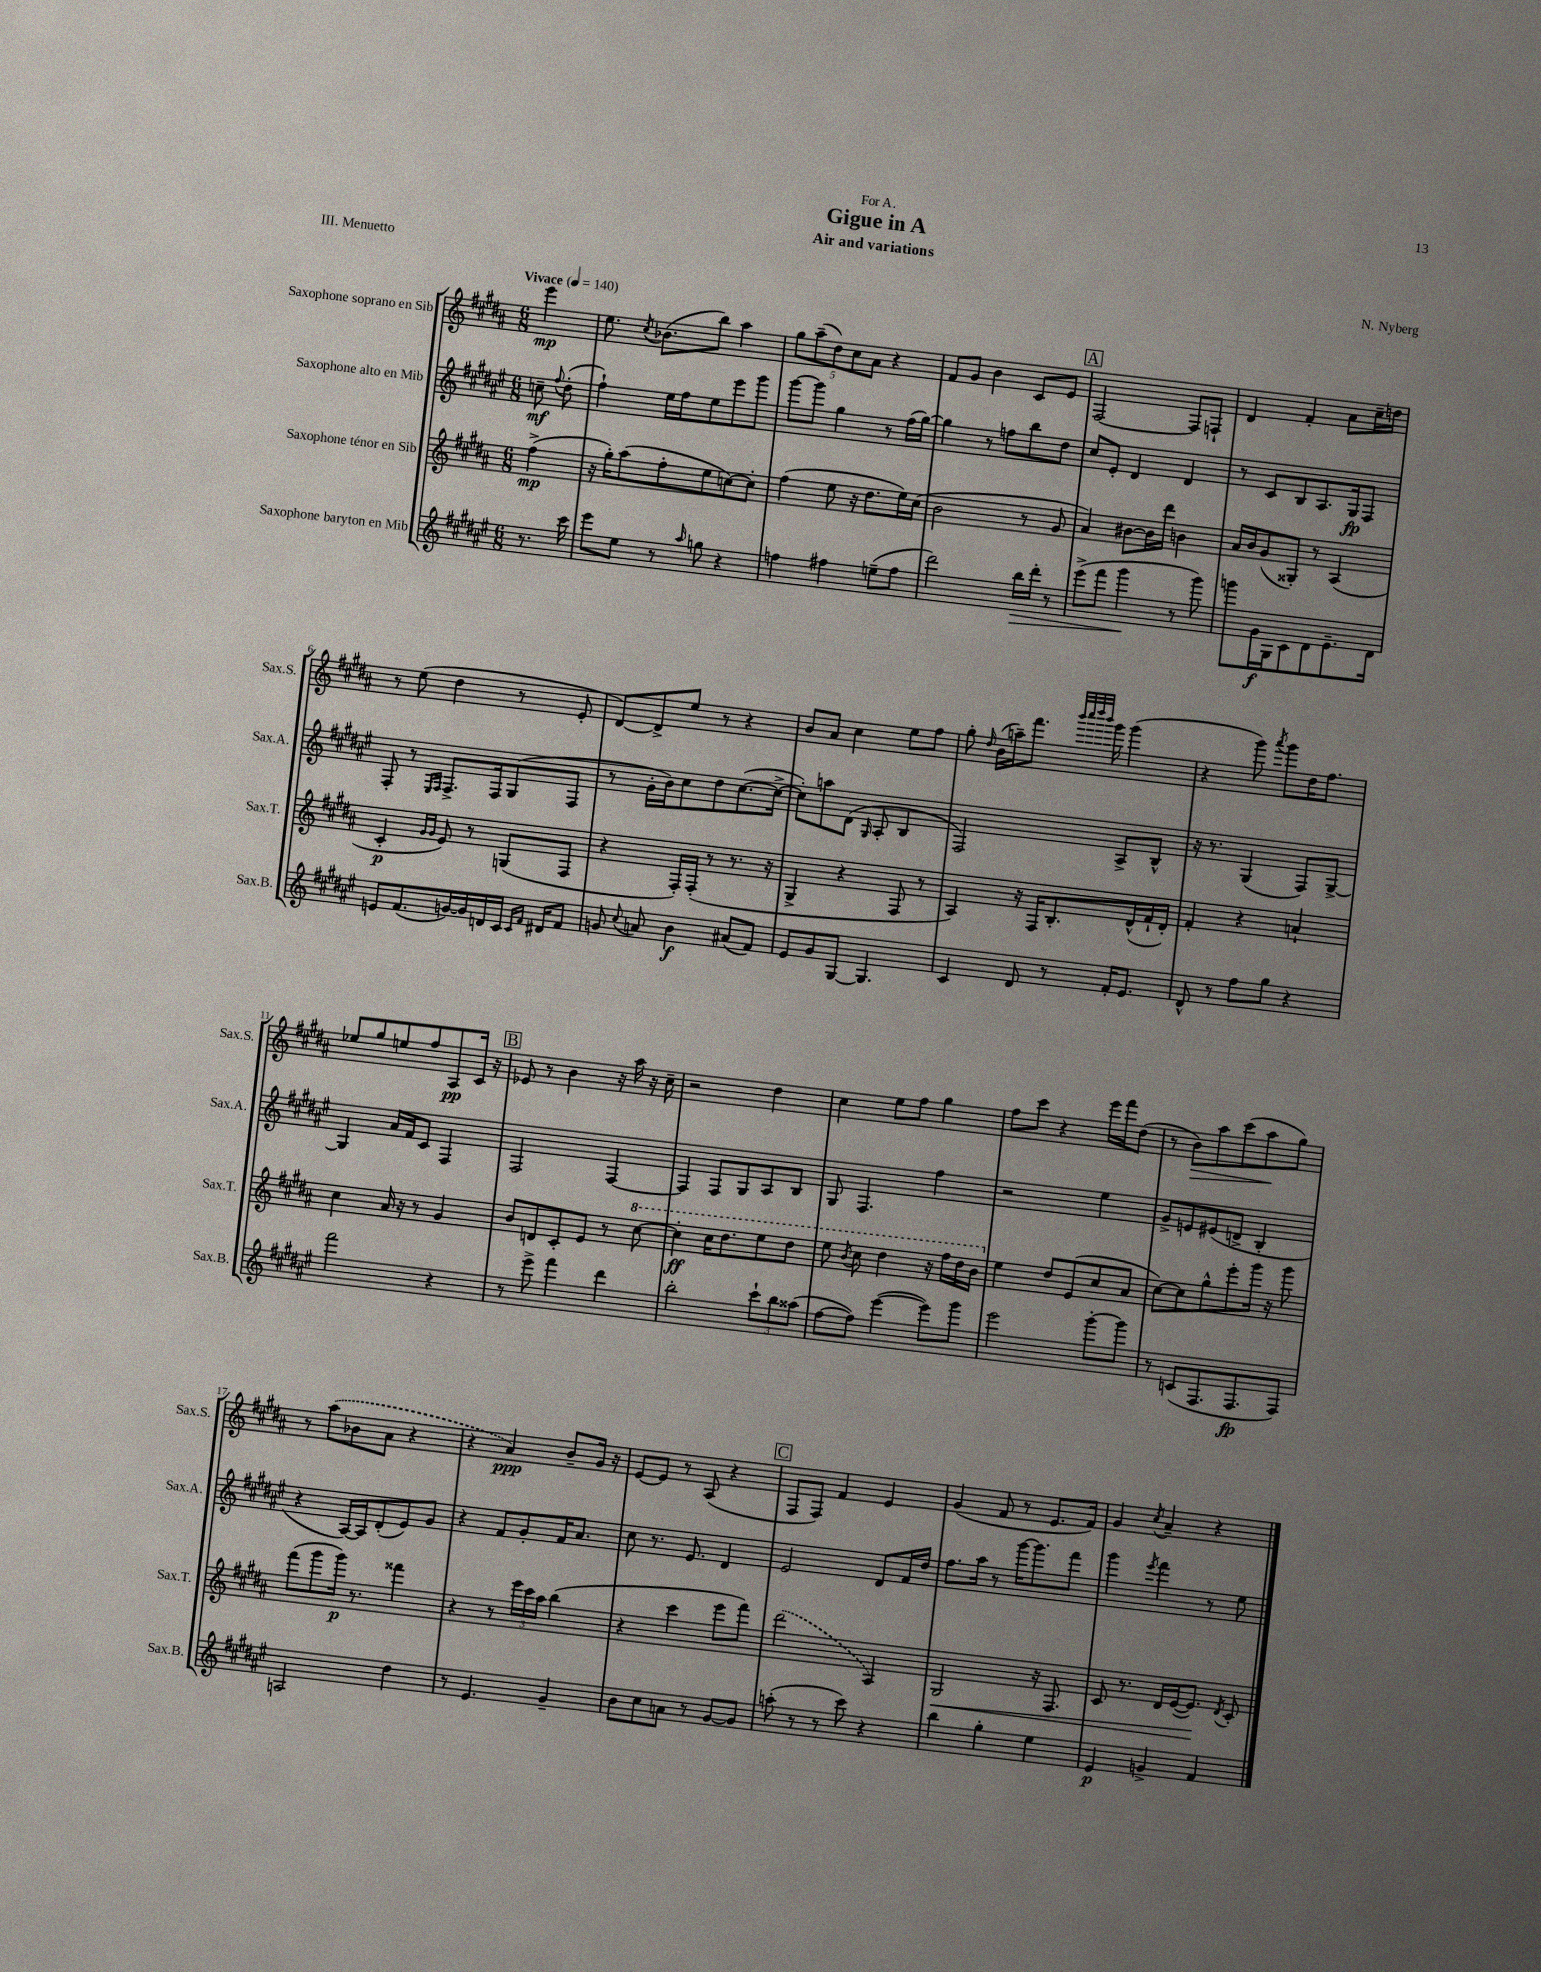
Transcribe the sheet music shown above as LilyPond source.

\header { title = "Gigue in A" composer = "N. Nyberg" subtitle = "Air and variations" dedication = "For A." piece = "III. Menuetto" }
<<
\new StaffGroup <<
\new Staff = "s0" \with { instrumentName = "Saxophone soprano en Sib" shortInstrumentName = "Sax.S." } {
    \clef treble \key b \major \numericTimeSignature \time 6/8 \partial 4 \tempo "Vivace" 4 = 140
    \autoBeamOff e'''4\mp |
    e''8. \acciaccatura { cis''8 } bes'8.[( b''8]) ais''4 |
    \tuplet 5/4 { gis''8[ ais''8--( dis''8) cis''8 ais'8] } r4 |
    fis'8[ gis'8] b'4 cis'8[ e'8] |
    \mark \markup { \box "A" } fis2~ fis8[ f8]-! |
    dis'4 fis'4-. ais'8[ cis''16-- d''16] |
    r8 e''8( dis''4 r8 e'8-. |
    dis'8[~) dis'8-> e''8] r8 r4 |
    b'8[ ais'8] cis''4 e''8[ fis''8] |
    gis''8-. \grace { dis''16 } b'16[( a''16--) fis'''8.] \grace { b'''32[ cis''''32 dis''''32 b'''32] } gis'''16 gis'''4( |
    r4 gis'''8) \acciaccatura { ais'''8 } gis'''8[ dis''16 fis''8.] |
    ees''8[ gis''8 e''8 fis''8 ais8\pp cis'16] r16 |
    \mark \markup { \box "B" } ees'8 r8 b'4 r16 ais''16 r16 cis''16-- |
    r2 dis''4 |
    cis''4 e''8[ fis''8] gis''4 |
    fis''8[ cis'''8] r4 e'''16[ fis'''16 dis''8]( |
    r8 b'8[\>) ais''8 cis'''8( ais''8\! gis''8]) |
    r8 \once \slurDashed ais''8[( bes'8 ais'8] r4 |
    r4 ais'4\ppp) b'8[-- gis'16] r16 |
    e'8[~ e'8] r8 ais8( r4 |
    \mark \markup { \box "C" } fis8[ fis8]) fis'4 e'4 |
    gis'4( fis'8 r8 e'8.[ fis'16]) |
    gis'4 \acciaccatura { cis''8 } ais'4-- r4 \bar "|." |
}
\new Staff = "s1" \with { instrumentName = "Saxophone alto en Mib" shortInstrumentName = "Sax.A." } {
    \clef treble \key fis \major \numericTimeSignature \time 6/8 \partial 4
    \autoBeamOff c''8--\mf \appoggiatura { fis''8 } dis''8-.( |
    fis''4-!) eis''16[ fis''16 eis''8 eis'''8 gis'''8] |
    gis'''8[~ gis'''8] gis''4 r8 fis''16[( gis''16]~) |
    gis''4 r8 f''8[ b''8 dis''8] |
    \mark \markup { \box "A" } cis''8[ eis'8]-. dis'4 dis'4 |
    r8 cis'8[ b8 ais8. gis16\fp fis8] |
    fis8-. r8 \grace { eis16[ fis16] } fis8.[-> fis16 gis8( fis8] |
    r8 gis'16[-. b'16) cis''8 dis''8 cis''8.~( cis''16]~-> |
    cis''8[-.) a''8 dis'8]( \grace { gis16 } ais8-. b4 |
    fis2) ais8[-> b8]-^ |
    r16 r8. gis4( fis8[) gis8]~-> |
    gis4 ais'16[ fis'16 cis'8] fis4 |
    \mark \markup { \box "B" } fis2 fis4~ |
    fis4 fis8[ gis8 ais8 b8] |
    gis8 fis4. fis''4 |
    r2 eis''4 |
    gis'8[-> e'8 eis'8( d'8]-> b4-. |
    r4 ais16[~) ais16 dis'8-.( eis'8) gis'8] |
    r4 fis'8[ gis'8-. fis'16 ais'8.] |
    cis''8 r8. eis'8. dis'4 |
    \mark \markup { \box "C" } eis'2 dis'8[ fis'16 dis''16] |
    fis''8.[ ais''16] r8 gis'''16[~ gis'''8. fis'''8] |
    gis'''4 \acciaccatura { eis'''8 } fis'''4 r8 eis''8 \bar "|." |
}
\new Staff = "s2" \with { instrumentName = "Saxophone ténor en Sib" shortInstrumentName = "Sax.T." } {
    \clef treble \key b \major \numericTimeSignature \time 6/8 \partial 4
    \autoBeamOff fis''4->\mp( |
    r16 gis''16[-.) ais''8( fis''8-. e''8 c''8~) c''8]-. |
    fis''4( e''8 r16 dis''8.[ e''16) cis''16]( |
    b'2 r8 gis'8 |
    \mark \markup { \box "A" } ais'4) bis'8[~ bis'16 dis'''16] b'4 |
    ais'16[ b'16 gis'8( gisis8]-.) r8 ais4( |
    cis'4-.\p \grace { gis'16[ gis'16] } e'8) r8 g8[( fis8] |
    r4 fis16[-.) fis16]-.( r8 r8. r16 |
    gis4-> r4 fis8 r8 |
    ais4) r16 fis16[ b8.-. dis'16-^( fis'16-! dis'16]-.) |
    fis'4-. r4 a'4-! |
    cis''4 ais'16 r16 r8 gis'4 |
    \mark \markup { \box "B" } b'8[ d'8 cis'8-. e'8] r8 \ottava #1 cis'''8~ |
    cis'''4-.\ff cis'''16[ dis'''8. e'''8 dis'''8] |
    e'''8 \acciaccatura { b''8 } cis'''8 dis'''4 r16 fis'''16[ dis'''16 b''16] \ottava #0 |
    e''4 dis''8[ e'8( cis''8 ais'8] |
    cis''8[~) cis''8 gis''8-^ e'''8-. gis'''16] r16 gis'''8 |
    fis'''8[( gis'''8 gis'''16]\p) r8. fisis'''4 |
    r4 r8 \tuplet 3/2 { e'''16[ cis'''16 ais''16] } b''4( |
    r4 cis'''4 e'''8[ fis'''8]) |
    \mark \markup { \box "C" } \once \slurDashed dis'''2( ais4) |
    gis2\< r16 fis8. |
    cis'8 r8. dis'16[ e'16~( e'8.]\!) \acciaccatura { dis'8 } cis'8-. \bar "|." |
}
\new Staff = "s3" \with { instrumentName = "Saxophone baryton en Mib" shortInstrumentName = "Sax.B." } {
    \clef treble \key fis \major \numericTimeSignature \time 6/8 \partial 4
    \autoBeamOff r8. cis'''16 |
    eis'''8[ eis''8] r8 \grace { ais''16 } g''8 r4 |
    f''4 fis''4 e''8[--( fis''8] |
    dis'''2) b''16[\> dis'''16]-. r8 |
    \mark \markup { \box "A" } eis'''8[->( fis'''8] gis'''4\! r8 gis'''8) |
    g'''8[ gis'16\f gis16 cis'8 dis'8 eis'8.-- dis'16] |
    e'8[ fis'8.( g'16~) g'16 d'16 cis'16] \grace { cis'16[ fis'16] } dis'16[ fis'8] |
    g'8 \appoggiatura { cis''8 } a'8 b'4\f ais'8[( fis'8]) |
    eis'8[ gis'8 gis8]~ gis4. |
    cis'4 dis'8 r8 fis'16[-. eis'8.] |
    dis'8-^ r8 fis''8[ gis''8] r4 |
    fis'''2 r4 |
    \mark \markup { \box "B" } r8 eis'''8-> fis'''4 dis'''4 |
    b''2-. \tuplet 3/2 { cis'''8[-! b''8 aisis''8]( } |
    fis''8[~ fis''8]) eis'''4~( eis'''8[) gis'''8] |
    eis'''2 gis'''8[~-. gis'''8] |
    r8 c'8[( fis8. fis8.\fp fis8]) |
    a2 dis''4 |
    r8 eis'4. gis'4-- |
    b'8[ cis''8 a'8] r8 gis'8[~ gis'8] |
    \mark \markup { \box "C" } a''8-.( r8 r8 cis'''8) r4 |
    b''4 gis''4-. eis''4 |
    eis'4\p g'4-> fis'4 \bar "|." |
}
>>
>>
